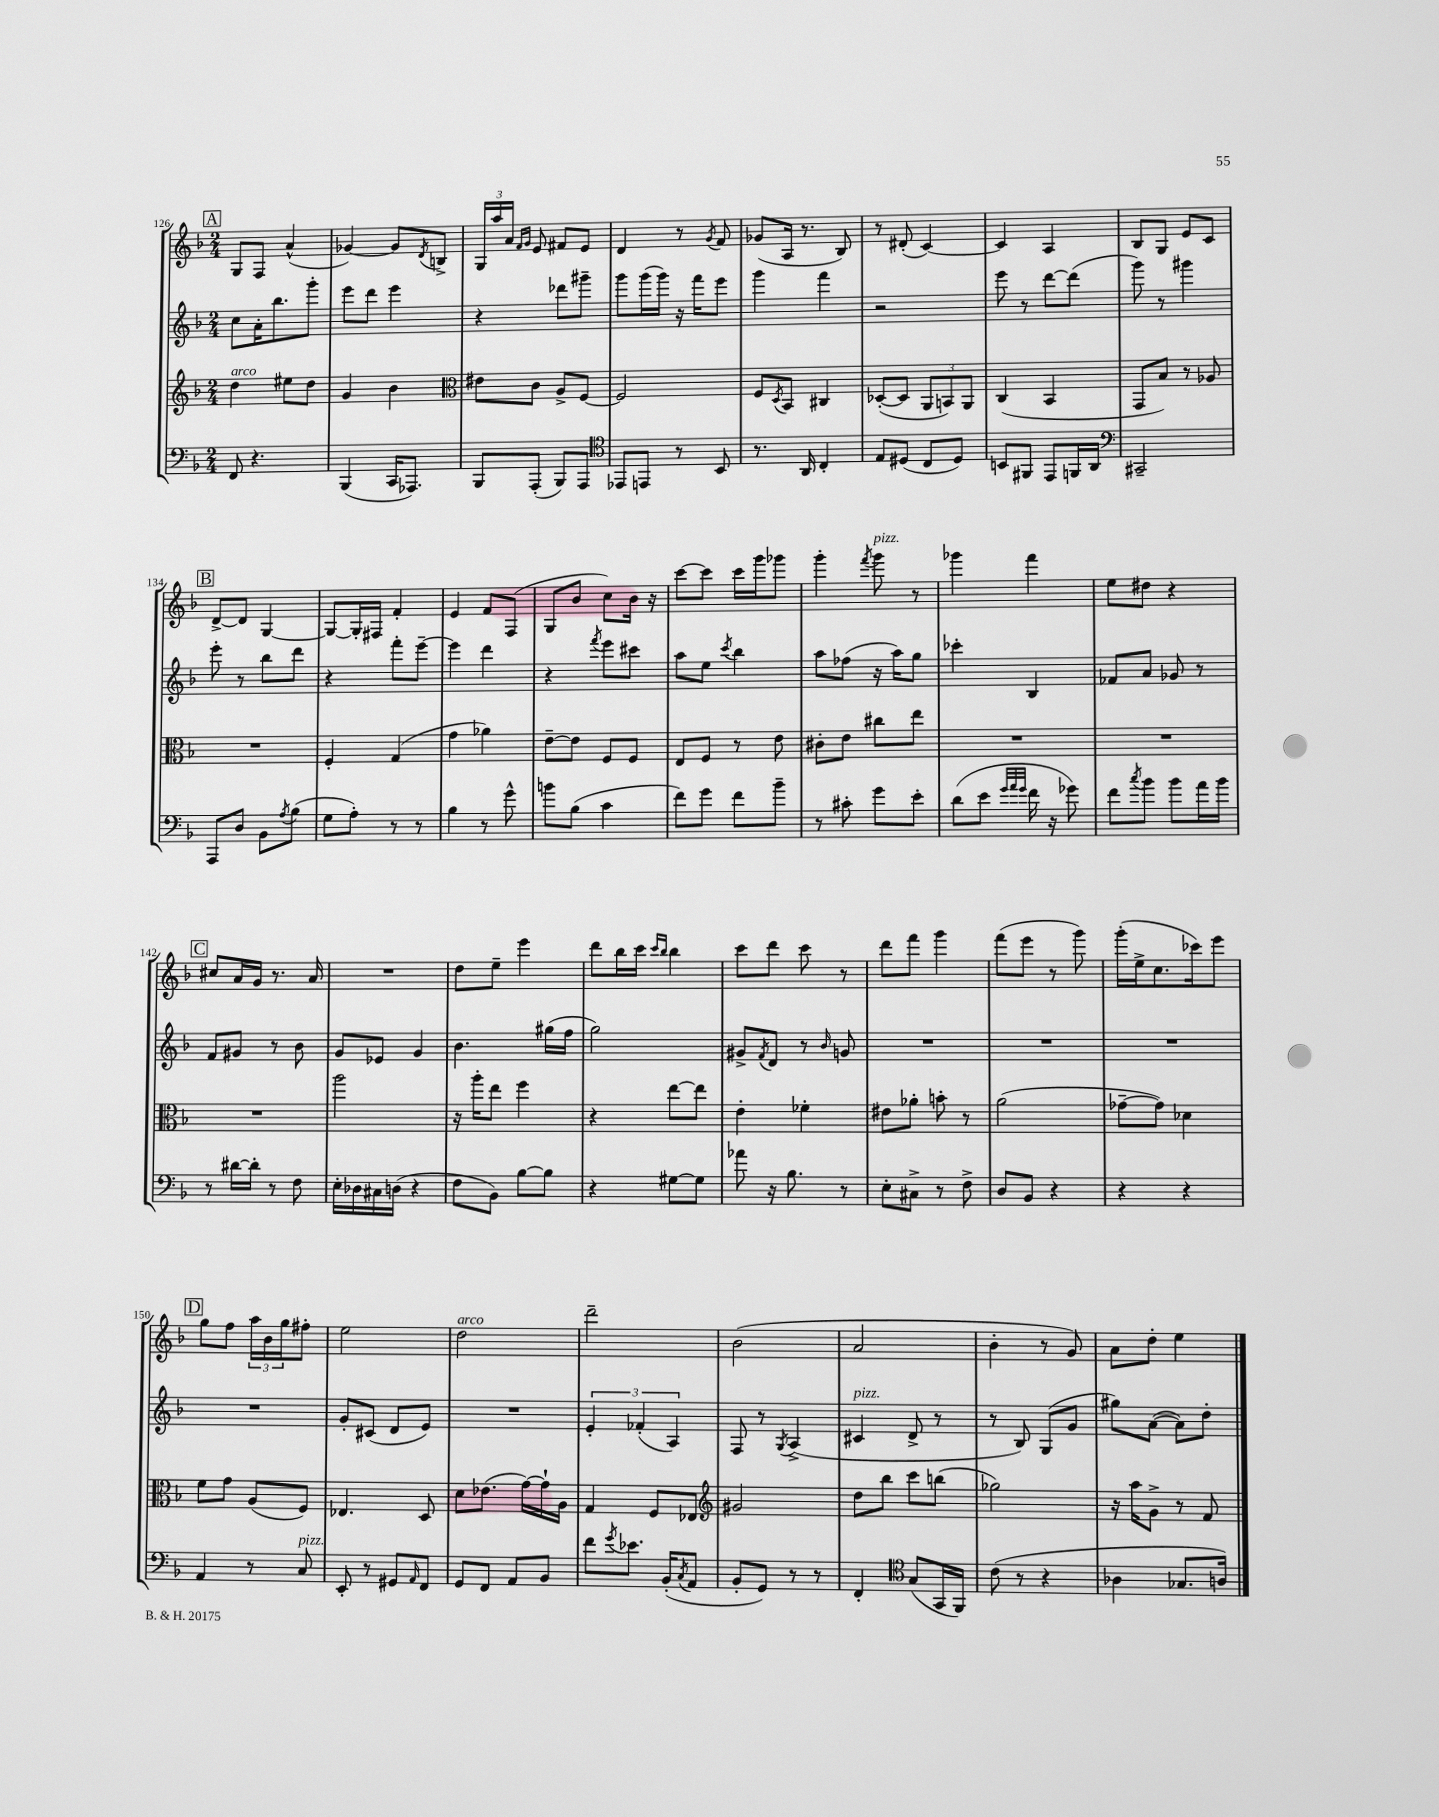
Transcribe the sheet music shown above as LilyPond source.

<<
\new StaffGroup <<
\new Staff = "s0" {
    \clef treble \key f \major \numericTimeSignature \time 2/4
    \mark \markup { \box "A" } g8 f8 a'4-^( |
    ges'4~) ges'8 \acciaccatura { d'8 } b8-> |
    \tuplet 3/2 { g16 a''16 a'16 } \grace { f'16 g'16 } e'8 fis'8 e'8 |
    d'4 r8 \acciaccatura { g'8 } f'8 |
    ges'8( a16 r8. bes8) |
    r8 dis'8-.( c'4~) |
    c'4 a4 |
    bes8 g8 e'8 c'8 |
    \mark \markup { \box "B" } d'8~-> d'8 g4~ |
    g8~ g16-. fis16 f'4-. |
    e'4 f'8 f8( |
    g8 bes'8 c''8) bes'16 r16 |
    c'''8~ c'''8 c'''16 g'''16 ges'''8 |
    g'''4-. \acciaccatura { f'''8 } g'''8^\markup { \italic "pizz." } r8 |
    ges'''4 f'''4 |
    e''8 dis''8 r4 |
    \mark \markup { \box "C" } cis''8 a'16 g'16 r8. a'16 |
    R2 |
    d''8 e''8-- e'''4 |
    d'''8 bes''16 c'''16 \grace { c'''16 bes''16 } bes''4 |
    c'''8 d'''8 c'''8 r8 |
    d'''8 f'''8 g'''4 |
    f'''8( e'''8 r8 g'''8) |
    g'''16-.( e''16-> c''8. ces'''16) e'''8 |
    \mark \markup { \box "D" } g''8 f''8 \tuplet 3/2 { a''16 bes'16 g''16 } fis''8-. |
    e''2 |
    d''2^\markup { \italic "arco" } |
    d'''2-- |
    bes'2( |
    a'2 |
    bes'4-. r8 g'8) |
    a'8 d''8-. e''4 \bar "|." |
}
\new Staff = "s1" {
    \clef treble \key f \major \numericTimeSignature \time 2/4
    \mark \markup { \box "A" } c''8 a'16-. bes''8. g'''8-. |
    e'''8 d'''8 e'''4 |
    r4 des'''8 gis'''8-- |
    g'''8 g'''16( g'''16) r16 f'''16 e'''8 |
    g'''4 f'''4 |
    r2 |
    e'''8 r8 d'''8~ d'''8( |
    g'''8) r8 gis'''4 |
    \mark \markup { \box "B" } e'''8-. r8 bes''8 d'''8 |
    r4 f'''8-. e'''8~-- |
    e'''4 d'''4 |
    r4 \acciaccatura { f'''8 } e'''8 cis'''8 |
    a''8 e''8 \acciaccatura { c'''8 } bes''4 |
    a''8 fes''8( r16 a''16) g''8 |
    ces'''4-. bes4 |
    fes'8 a'8 ges'8 r8 |
    \mark \markup { \box "C" } f'8 gis'8 r8 bes'8 |
    g'8 ees'8 g'4 |
    bes'4. gis''16( f''16 |
    g''2) |
    gis'8-> \acciaccatura { f'8 } d'8 r8 \grace { bes'16 } g'8 |
    R2 |
    R2 |
    R2 |
    \mark \markup { \box "D" } R2 |
    g'8-. cis'8( d'8 e'8) |
    R2 |
    \tuplet 3/2 { e'4-. fes'4-.( a4) } |
    f8 r8 \acciaccatura { g8 } a4->( |
    cis'4^\markup { \italic "pizz." } d'8-> r8 |
    r8 bes8) g8( g'8 |
    gis''8) a'8~( a'8) d''8-. \bar "|." |
}
\new Staff = "s2" {
    \clef treble \key f \major \numericTimeSignature \time 2/4
    \mark \markup { \box "A" } d''4^\markup { \italic "arco" } eis''8 d''8 |
    g'4 bes'4 |
    \clef alto eis'8 c'8 a8-> f8~ |
    f2 |
    f8 \acciaccatura { d8 } bes,8 cis4 |
    des8~-.( des8 \tuplet 3/2 { a,8 b,8) a,8 } |
    c4( bes,4 |
    g,8 bes8) r8 aes8 |
    \mark \markup { \box "B" } R2 |
    f4-. g4( |
    g'4 aes'4) |
    e'8~-- e'8 f8 f8 |
    e8 f8 r8 e'8 |
    cis'8-. e'8 cis''8 e''8 |
    R2 |
    R2 |
    \mark \markup { \box "C" } R2 |
    a''2 |
    r16 a''16-. e''8 f''4 |
    r4 e''8~ e''8 |
    e'4-. fes'4-. |
    eis'8 aes'8-. b'8-. r8 |
    a'2( |
    ges'8~-- ges'8) des'4 |
    \mark \markup { \box "D" } f'8 g'8 a8( f8) |
    ees4. d8 |
    d'8 ees'8.( g'16~) g'16-! a16 |
    g4 f8 ees8 |
    \clef treble gis'2 |
    d''8 bes''8 c'''8 b''8( |
    ges''2) |
    r16 a''16 g'8-> r8 f'8 \bar "|." |
}
\new Staff = "s3" {
    \clef bass \key f \major \numericTimeSignature \time 2/4
    \mark \markup { \box "A" } f,8 r4. |
    bes,,4( c,16 aes,,8.) |
    bes,,8 a,,8-.( bes,,8) a,,8 |
    \clef tenor ees,8 e,8 r8 bes,8 |
    r8. a,16 c4-. |
    e8 dis8( c8 dis8) |
    b,8 fis,8 e,8 f,16 a,16 |
    \clef bass cis,2-- |
    \mark \markup { \box "B" } a,,8 d8 bes,8 \acciaccatura { a8 } bes8( |
    g8 a8-.) r8 r8 |
    bes4 r8 g'8-^ |
    b'8 bes8( c'4 |
    f'8) g'8 f'8 bes'8-- |
    r8 cis'8-. g'8 e'8-. |
    d'8( e'8 \grace { g'32 a'32 g'32 } f'16 r16 ges'8) |
    f'8 \acciaccatura { c''8 } bes'8 bes'8 a'16 bes'16 |
    \mark \markup { \box "C" } r8 dis'16~ dis'16-. r8 f8 |
    e16-. des16 cis16 d16( r4 |
    f8 bes,8) bes8~ bes8 |
    r4 gis8~ gis8 |
    aes'8 r16 bes8. r8 |
    e8-. cis8-> r8 f8-> |
    d8 bes,8 r4 |
    r4 r4 |
    \mark \markup { \box "D" } a,4 r8 c8^\markup { \italic "pizz." } |
    e,8-. r8 gis,8 \grace { a,16 } f,8 |
    g,8 f,8 a,8 bes,8 |
    f'8 \acciaccatura { g'8 } ees'8. bes,16-.( \acciaccatura { c8 } a,8 |
    bes,8-. g,8) r8 r8 |
    f,4-. \clef tenor g8( g,16 f,16) |
    c'8( r8 r4 |
    aes4 ges8. a16) \bar "|." |
}
>>
>>
\layout { \context { \Score currentBarNumber = #126 } }
